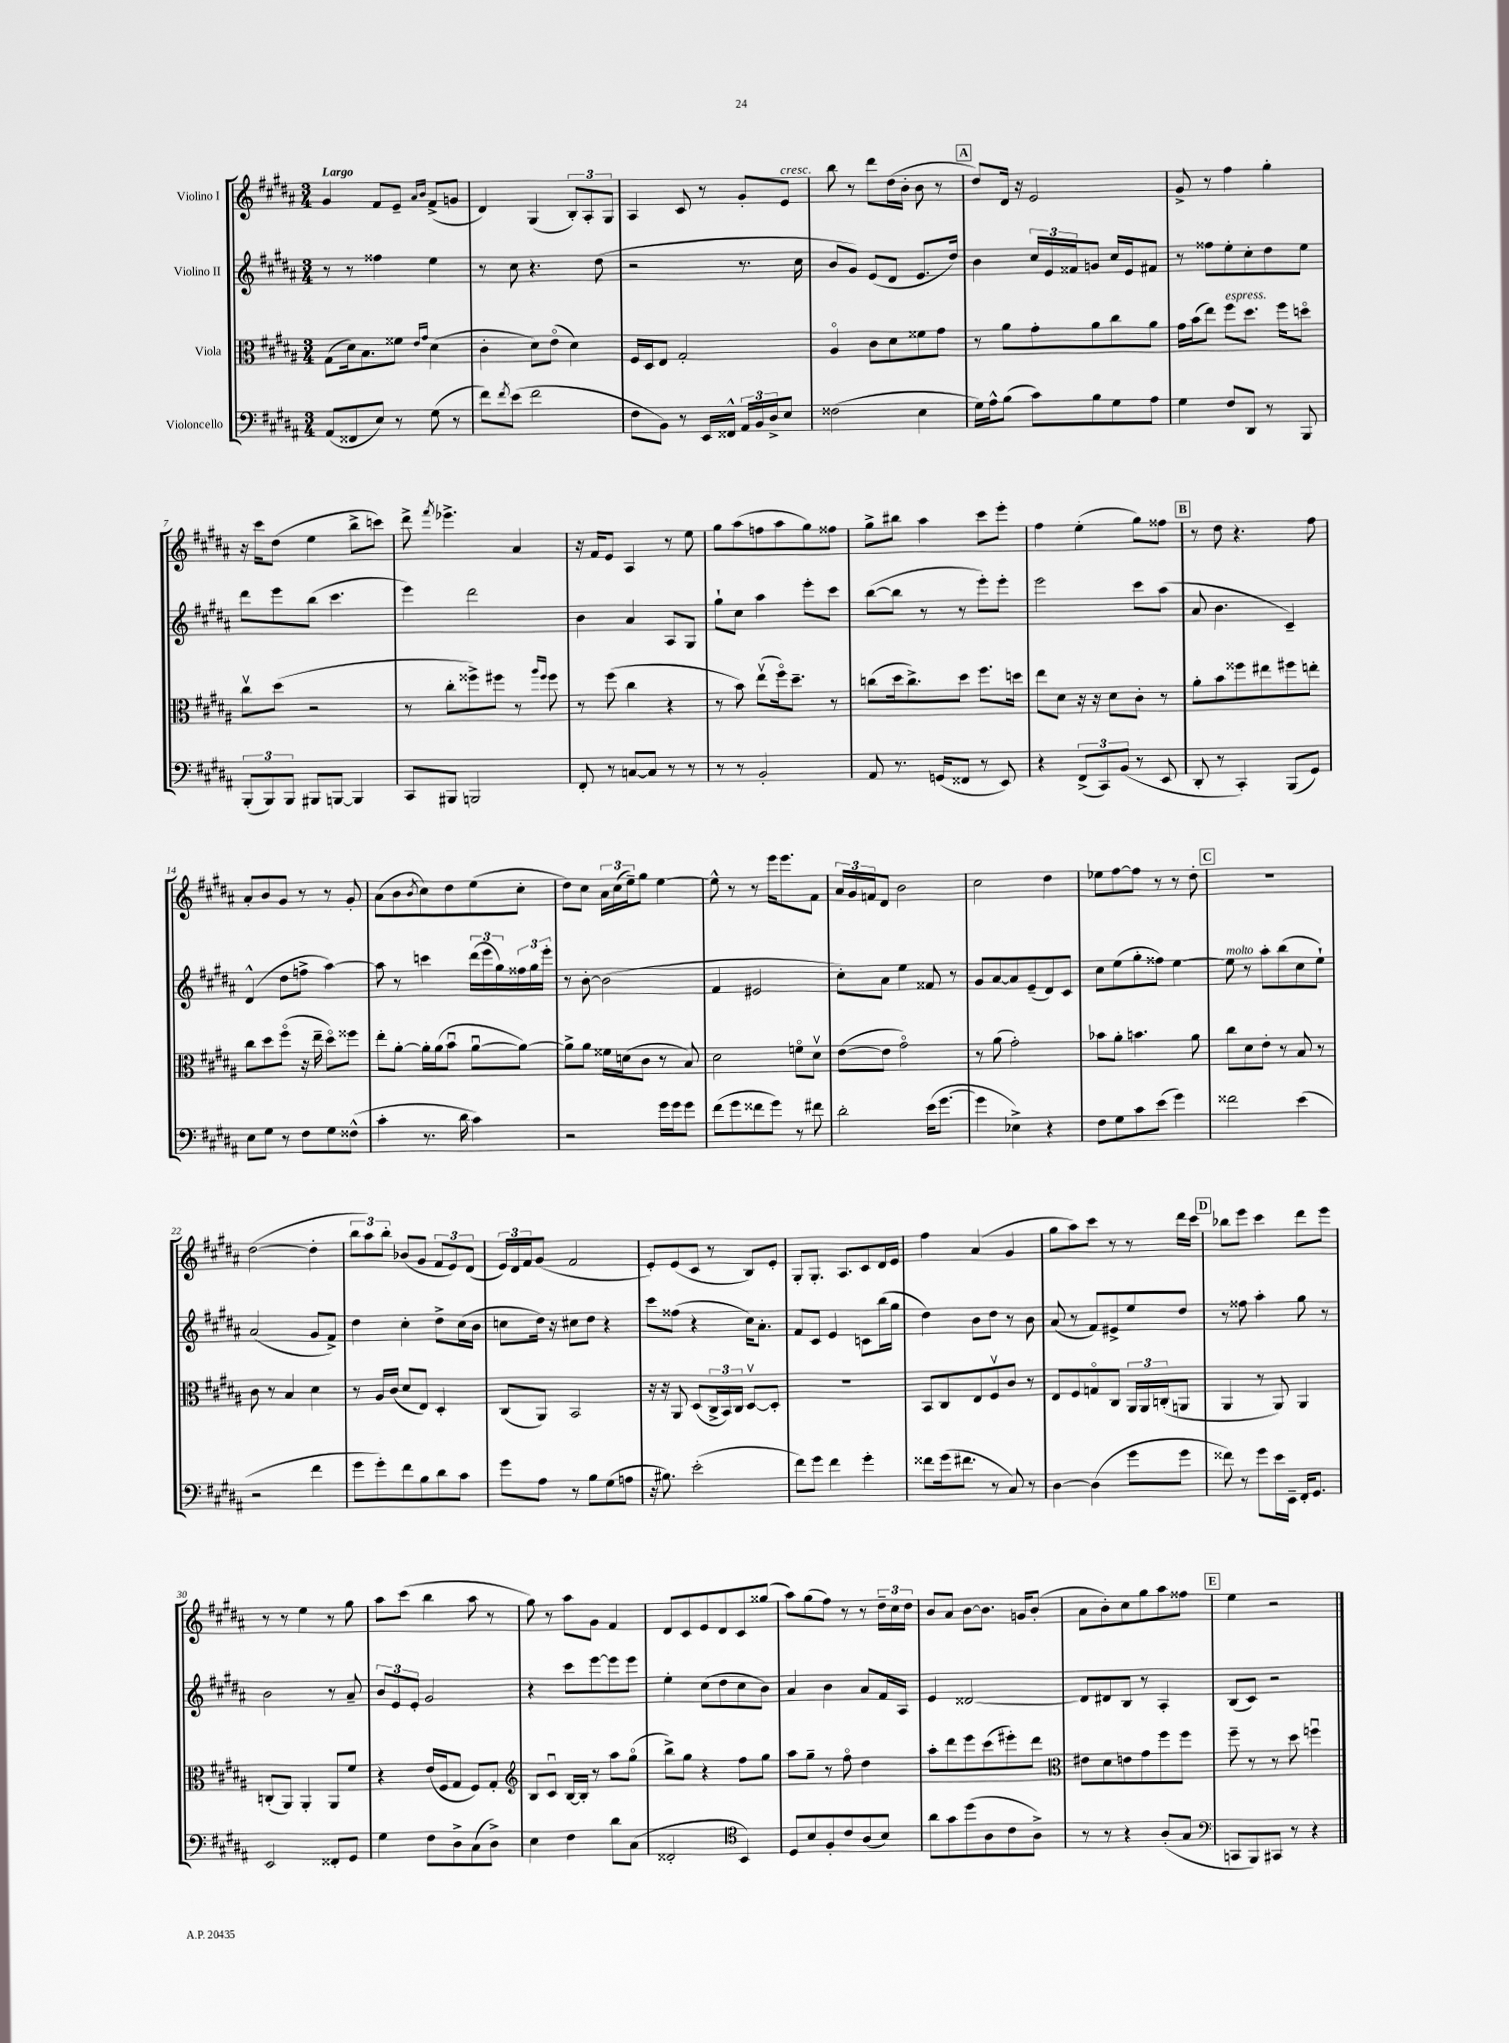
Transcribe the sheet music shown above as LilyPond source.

<<
\new StaffGroup <<
\new Staff = "s0" \with { instrumentName = "Violino I" } {
    \clef treble \key b \major \numericTimeSignature \time 3/4 \tempo "Largo"
    gis'4 fis'8 e'8-- \grace { ais'16 b'16 } fis'8->( g'8 |
    dis'4) gis4( \tuplet 3/2 { b8-.) ais8-. gis8 } |
    ais4 cis'8 r8 gis'8-. e'8^\markup { \italic "cresc." } |
    b''8 r8 dis'''8 dis''16( b'16-. b'8 r8 |
    \mark \markup { \box "A" } dis''8) dis'16 r16 e'2 |
    gis'8-> r8 fis''4 gis''4-. |
    r16 cis'''16 dis''8( e''4 b''8-> c'''8) |
    dis'''8-> \acciaccatura { fis'''8 } ees'''4.-> ais'4 |
    r16 fis'16 e'8 ais4 r8 e''8 |
    gis''8 ais''8( f''8 ais''8 gis''8) fisis''8 |
    gis''8-> bis''8 ais''4 cis'''8 e'''8-. |
    fis''4 e''4-.( gis''8) fisis''8 |
    \mark \markup { \box "B" } r8 dis''8 r4. fis''8 |
    ais'8-. b'8 gis'8 r8 r8 gis'8-. |
    ais'8( b'8 \acciaccatura { b'8 } cis''8) dis''8 e''8( cis''8-. |
    dis''8) cis''8 \tuplet 3/2 { ais'16 cis''16( e''16--) } gis''8 e''4~ |
    e''8-^ r8 r8 e'''16 e'''8. fis'8 |
    \tuplet 3/2 { ais'16 gis'16 f'16 } dis'8 b'2 |
    cis''2 dis''4 |
    ees''8 fis''8~ fis''8 r8 r8 dis''8-. |
    \mark \markup { \box "C" } R2. |
    dis''2~( dis''4-. |
    \tuplet 3/2 { b''8 ais''8) b''8-. } bes'8( gis'8 \tuplet 3/2 { fis'8 e'8) dis'8( } |
    \tuplet 3/2 { e'16) dis'16 fis'16 } gis'8( fis'2 |
    e'8-.) e'8( cis'8 r8 b8) e'8-. |
    gis8-. gis8.-. ais8. cis'8 dis'16 e'16 |
    fis''4 ais'4( gis'4 |
    gis''8 ais''8) cis'''8 r8 r8 dis'''16 cis'''16 |
    \mark \markup { \box "D" } bes''8 e'''8 cis'''4 dis'''8 e'''8 |
    r8 r8 e''4 r8 gis''8 |
    ais''8 cis'''8( b''4 ais''8 r8 |
    gis''8) r8 ais''8 gis'8 fis'4 |
    dis'8 cis'8 e'8 dis'8 cis'8 gisis''8( |
    ais''8) gis''8( fis''8) r8 r8 \tuplet 3/2 { dis''16-- cis''16 dis''16 } |
    b'8 ais'8 b'8~ b'8. g'16 b'8-.( |
    ais'8 b'8-.) cis''8 gis''8 ais''8 fisis''8 |
    \mark \markup { \box "E" } e''4 r2 \bar "|." |
}
\new Staff = "s1" \with { instrumentName = "Violino II" } {
    \clef treble \key b \major \numericTimeSignature \time 3/4
    r8 r8 fisis''4 e''4 |
    r8 cis''8 r4. dis''8( |
    r2 r8. cis''16 |
    b'8 gis'8) e'8( dis'8 e'8. dis''16) |
    \mark \markup { \box "A" } b'4 \tuplet 3/2 { cis''16 e'16 fisis'16 } g'8 cis''16 e'16 fis'8 |
    r8 fisis''8 e''8-. cis''8-. dis''8 e''8 |
    dis'''8 e'''8 b''8( cis'''4. |
    e'''4) dis'''2 |
    b'4 ais'4 ais8 gis8 |
    gis''8-! cis''8 ais''4 e'''8-. cis'''8 |
    b''8~( b''8 r8 r8 e'''8-.) e'''8-. |
    e'''2 cis'''8 ais''8( |
    \mark \markup { \box "B" } ais'8 b'4. cis'4--) |
    dis'4-^( dis''8 f''8-> ais''4~) |
    ais''8 r8 c'''4 \tuplet 3/2 { dis'''16( e'''16 gis''16) } \tuplet 3/2 { fisis''16 gis''16 e'''16-. } |
    r8 b'8~-. b'2( |
    fis'4 eis'2 |
    cis''8-.) ais'8 e''4 fisis'8 r8 |
    gis'8 ais'8~ ais'8 e'8--( dis'8) cis'8 |
    cis''8 e''8( gis''8-. fisis''8) e''4~ |
    \mark \markup { \box "C" } e''8^\markup { \italic "molto" } r8 ais''8-. b''8( cis''8 e''8-!) |
    ais'2( gis'8 fis'8->) |
    dis''4 cis''4-. dis''8-> cis''16( b'16 |
    c''8 dis''16) r16 cis''8 dis''8 r4 |
    cis'''8 fisis''8( r4 cis''16) ais'8.-. |
    fis'8 cis'8 e'4 c'8 b''16( gis''16 |
    dis''4) b'8 dis''8 r8 b'8 |
    ais'8( r8 fis'8) eis'8-> e''8 dis''8 |
    \mark \markup { \box "D" } r8 fisis''8 ais''4-. gis''8 r8 |
    b'2 r8 ais'8-- |
    \tuplet 3/2 { b'8 e'8 e'8-. } gis'2 |
    r4 cis'''8 e'''8~ e'''8 e'''8 |
    e''4-. cis''8( dis''8 cis''8 b'8) |
    ais'4 b'4 ais'8 fis'16 ais16 |
    e'4 disis'2~ |
    disis'8 dis'8 b8 r8 ais4-. |
    \mark \markup { \box "E" } b8( cis'8) r2 \bar "|." |
}
\new Staff = "s2" \with { instrumentName = "Viola" } {
    \clef alto \key b \major \numericTimeSignature \time 3/4
    gis8( dis'16) b8. fisis'8 \grace { e'16 gis'16 } dis'4( |
    cis'4-. dis'8) e'8\flageolet( dis'4) |
    fis16 dis16 e8 gis2-. |
    ais4\flageolet cis'8 dis'8 fisis'8 gis'8 |
    \mark \markup { \box "A" } r8 ais'8 gis'8-. ais'8 cis''8 ais'8 |
    gis'16 b'16( e''8) fis''8^\markup { \italic "espress." } dis''8. fis''16 d''8\flageolet |
    cis''8\upbow dis''8( r2 |
    r8 cis''8-. fisis''8->) fis''8 r8 \grace { ais''16 fis''16 } fis''8 |
    r8 fis''8( cis''4 r4 |
    r8 b'8) e''8\upbow( fis''16\flageolet) dis''8.-- r8 |
    c''8( dis''16 c''8.->) dis''8 fis''8. d''16 |
    e''8 dis'8 r16 r16 dis'8 cis'8-. r8 |
    \mark \markup { \box "B" } ais'8-. b'8 fisis''8 eis''8 fis''8 e''8-. |
    cis''8 dis''8 fis''8\flageolet( r16 e''16-- dis''8\flageolet) fisis''8 |
    e''8-. ais'8~-. ais'16-. ais'16( b'8\downbow ais'8~\downbow ais'8~) |
    ais'8-> ais'8 fisis'16 d'16( cis'8 r8 b8) |
    dis'2 f'8\flageolet dis'8\upbow |
    e'8~( e'8 gis'2\flageolet) |
    r8 ais'8( gis'2-.) |
    bes'8 ais'8-. b'4. ais'8 |
    \mark \markup { \box "C" } cis''8 dis'8 e'8-. r8 b8 r8 |
    cis'8 r8 b4 dis'4 |
    r8 ais16 cis'16( dis'8 e8) dis4-. |
    cis8( ais,8) b,2 |
    r16 r16 ais,8 dis8( \tuplet 3/2 { cis16-> b,16) cis16 } dis8~\upbow dis8-. |
    R2. |
    b,8 cis8 e8 fis8\upbow cis'8 r8 |
    e8 fis8 g8\flageolet cis8 \tuplet 3/2 { ais,16 ais,16 c16-.( } a,8 |
    \mark \markup { \box "D" } ais,4 r8 ais,8) ais,4 |
    c8-.( ais,8) ais,4-. ais,8 fis'8 |
    r4 e'16( fis16 gis8 fis8) gis8-. |
    \clef treble b8 cis'8\downbow b16~ b16-. r8 ais''8 gis''8\flageolet( |
    b''8->) gis''8 r4 fis''8 gis''8 |
    ais''8 gis''8-- r8 fis''8\flageolet dis''4 |
    ais''8-. dis'''8 e'''8 cis'''8( eis'''8-.) dis'''8 |
    \clef alto eis'8 dis'8 e'8 gis'8 fis''8 fis''8 |
    \mark \markup { \box "E" } fis''8-- r8 r8 dis''8 f''4\downbow \bar "|." |
}
\new Staff = "s3" \with { instrumentName = "Violoncello" } {
    \clef bass \key b \major \numericTimeSignature \time 3/4
    ais,8( fisis,8 e8) r8 gis8( r8 |
    fis'8) \acciaccatura { fis'8 } e'8( fis'2 |
    fis8 b,8) r8 e,16 fisis,16-^ \tuplet 3/2 { ais,16 b,16 dis16-> } e8 |
    fisis2( e4 |
    \mark \markup { \box "A" } gis16) ais16-^ b8( cis'8) b8 gis8 ais8 |
    gis4 fis8 dis,8 r8 b,,8 |
    \tuplet 3/2 { b,,8-.( b,,8) b,,8 } bis,,8 b,,8~ b,,4 |
    cis,8 bis,,8 b,,2 |
    fis,8-. r8 c8~ c8 r8 r8 |
    r8 r8 b,2-. |
    ais,8 r8. g,16( fisis,8 r8 e,8) |
    r4 \tuplet 3/2 { fis,8->( cis,8) b,8( } r8 e,8 |
    \mark \markup { \box "B" } dis,8-. r8 cis,4-.) b,,8( gis,8) |
    e8 gis8 r8 fis8 gis8 fisis8-^( |
    cis'4-. r8. dis'16 cis'4) |
    r2 gis'16 gis'16 gis'8 |
    fis'8( gis'8 fisis'8 gis'8) r8 fis'8 |
    dis'2-. e'16( gis'8.~ |
    gis'4 ees4->) r4 |
    fis8 gis8 cis'8 e'8( gis'4) |
    \mark \markup { \box "C" } fisis'2 e'4( |
    r2 fis'4 |
    gis'8 gis'8-.) fis'8 b8 dis'8 cis'8 |
    gis'8 ais8 r8 b8 gis8( a8 |
    r16 bis8.) e'2-.( |
    fis'8) gis'8 fis'4 gis'4-. |
    fisis'8 gis'16( fis'8. r8 cis8) r8 |
    dis4~ dis4( gis'8 gis'8 |
    \mark \markup { \box "D" } fisis'8) r8 gis'8 e'16 e,16-- fis,16-. gis,8. |
    e,2 fisis,8-. gis,8 |
    gis4 fis8 dis8-> cis8( dis8->) |
    e4 fis4 dis'8 cis8( |
    fisis,2-. \clef tenor b,4) |
    dis8 b8 fis8-. cis'8 ais8( b8) |
    ais'8 gis'8 dis''8( ais8 cis'8 ais8->) |
    r8 r8 r4 ais8-.( gis8 |
    \mark \markup { \box "E" } \clef bass c,8 b,,8) cis,8 r8 r4 \bar "|." |
}
>>
>>
